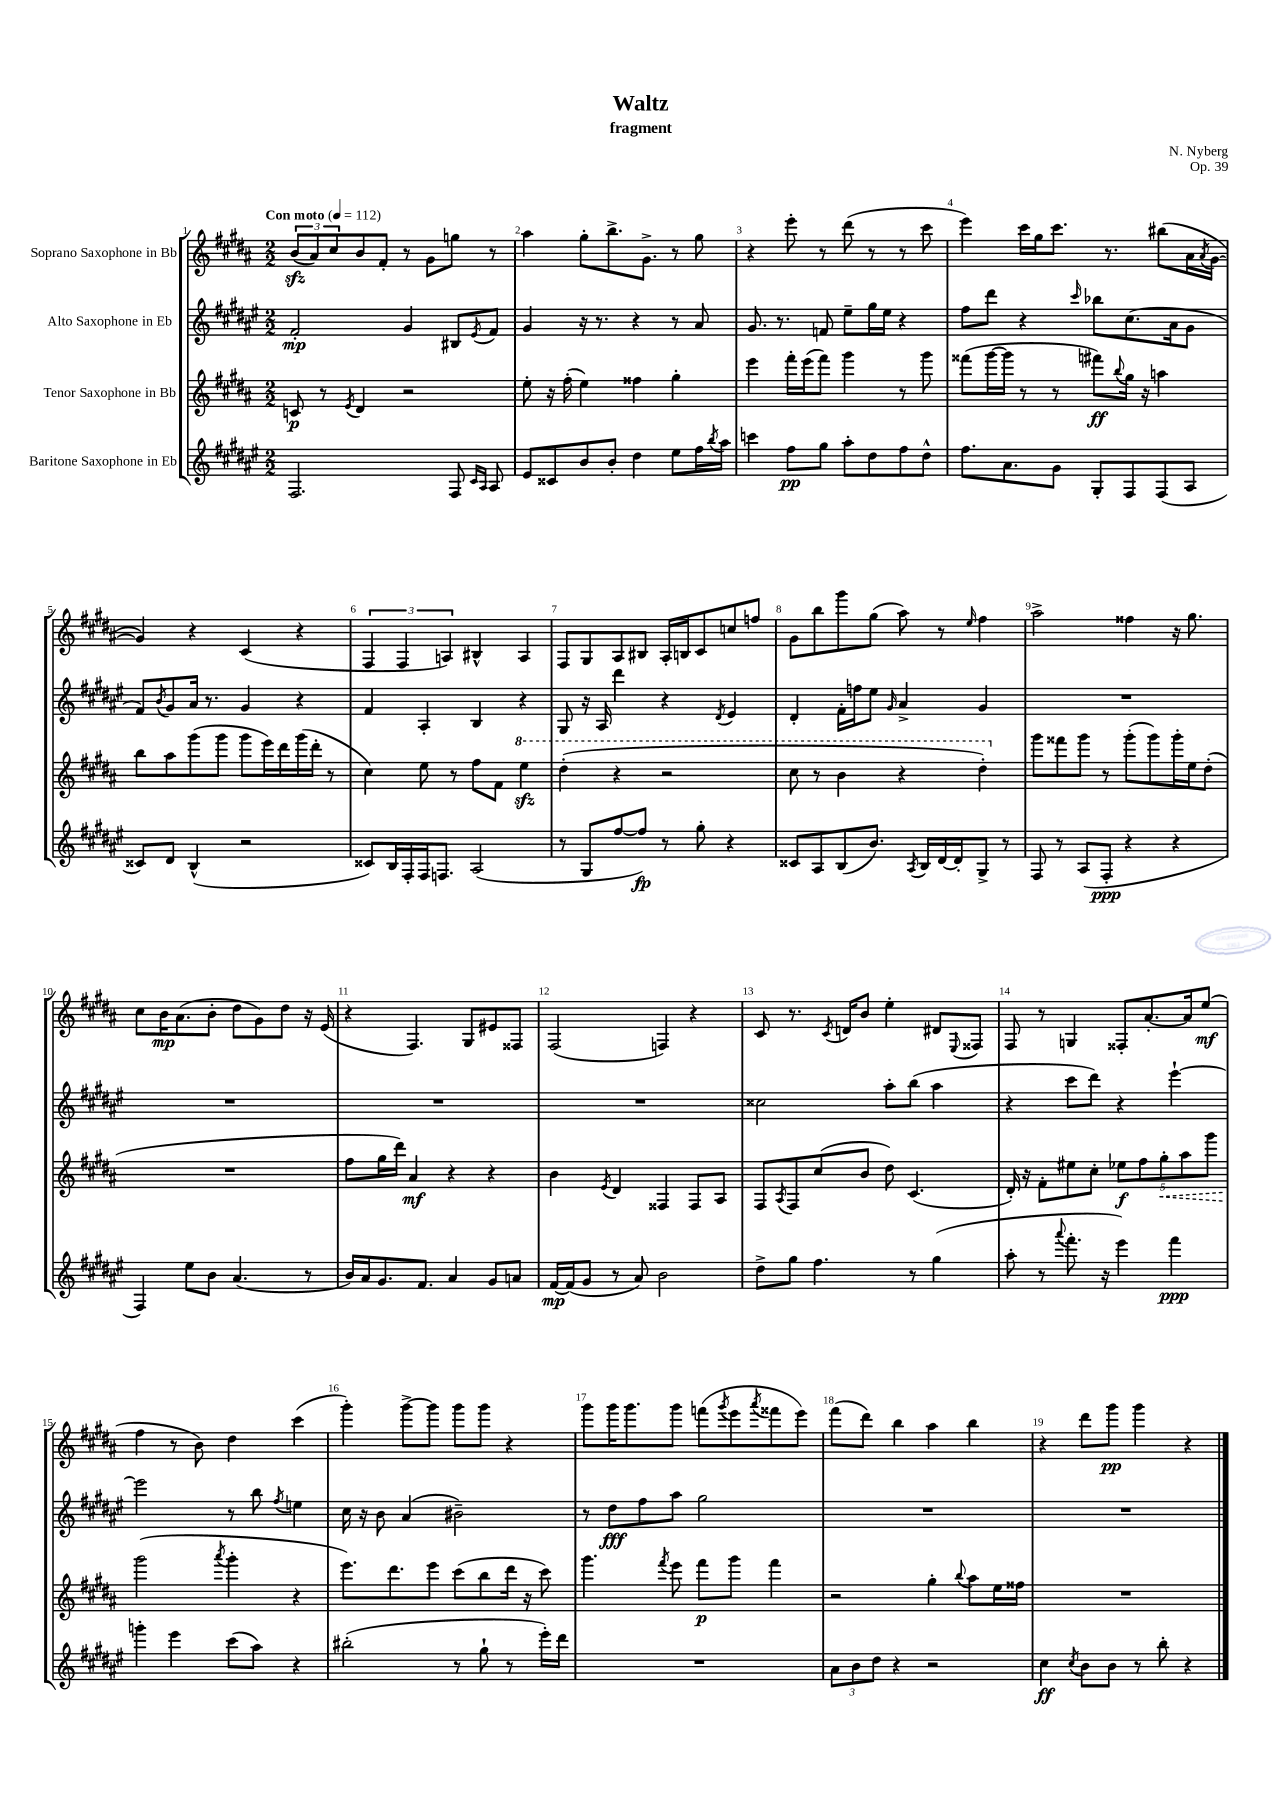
\header { title = "Waltz" composer = "N. Nyberg" subtitle = "fragment" opus = "Op. 39" }
<<
\new StaffGroup <<
\new Staff = "s0" \with { instrumentName = "Soprano Saxophone in Bb" } {
    \clef treble \key b \major \numericTimeSignature \time 2/2 \tempo "Con moto" 4 = 112
    \tuplet 3/2 { b'8\sfz( ais'8) cis''8 } b'8 fis'8-. r8 gis'8 g''8 r8 |
    ais''4 gis''8-. b''8.-> gis'8.-> r8 gis''8 |
    r4 e'''8-. r8 dis'''8( r8 r8 cis'''8 |
    e'''4) cis'''16 gis''16 cis'''8. r8. bis''8( ais'16 \acciaccatura { ais'8 } gis'16~ |
    gis'4) r4 cis'4( r4 |
    \tuplet 3/2 { fis4 fis4 a4) } bis4-^ a4 |
    fis8 gis8 ais8 bis8 ais16-. b16 cis'8 c''8 f''8 |
    gis'8 b''8 gis'''8 gis''8( ais''8) r8 \grace { e''16 } fis''4 |
    ais''2-> fisis''4 r16 gis''8. |
    cis''8 b'16\mp ais'8.( b'8-. dis''8 gis'8) dis''8 r16 e'16( |
    r4 fis4.) gis8 eis'8 fisis8 |
    fis2( f4) r4 |
    cis'8 r8. \acciaccatura { cis'8 } d'16 b'8 e''4-. dis'8 \appoggiatura { e8 } fisis8 |
    fis8 r8 g4 fisis8-. ais'8.~-. ais'16 e''8\mf( |
    fis''4 r8 b'8) dis''4 cis'''4( |
    gis'''4-.) gis'''8~-> gis'''8 gis'''8 gis'''8 r4 |
    gis'''8 gis'''16 gis'''8. gis'''8 f'''8( \acciaccatura { gis'''8 } e'''8 \acciaccatura { ais'''8 } fisis'''8 e'''8) |
    fis'''8( dis'''8) b''4 ais''4 b''4 |
    r4 dis'''8 gis'''8\pp gis'''4 r4 \bar "|." |
}
\new Staff = "s1" \with { instrumentName = "Alto Saxophone in Eb" } {
    \clef treble \key fis \major \numericTimeSignature \time 2/2
    fis'2-.\mp gis'4 bis8 \acciaccatura { eis'8 } fis'8 |
    gis'4 r16 r8. r4 r8 ais'8 |
    gis'8. r8. f'8 eis''8-- gis''16 eis''16 r4 |
    fis''8 dis'''8 r4 \grace { cis'''16 } bes''8 cis''8.( ais'16 gis'8 |
    fis'8) \acciaccatura { b'8 } gis'8 ais'16 r8. gis'4 r4 |
    fis'4 ais4-. b4 r4 |
    gis8 r16 ais16 dis'''4 r4 \acciaccatura { dis'8 } eis'4 |
    dis'4-. fis'16-. f''16 eis''8 \grace { gis'16 } ais'4-> gis'4 |
    R1 |
    R1 |
    R1 |
    R1 |
    cisis''2 ais''8-. b''8( ais''4 |
    r4 cis'''8 dis'''8) r4 eis'''4~-! |
    eis'''2 r8 b''8 \acciaccatura { fis''8 } e''4 |
    cis''16 r16 b'8 ais'4( bis'2--) |
    r8 dis''8\fff fis''8 ais''8 gis''2 |
    R1 |
    R1 \bar "|." |
}
\new Staff = "s2" \with { instrumentName = "Tenor Saxophone in Bb" } {
    \clef treble \key b \major \numericTimeSignature \time 2/2
    c'8\p r8 \acciaccatura { e'8 } dis'4 r2 |
    e''8-. r16 fis''16-.( e''4) fisis''4 gis''4-. |
    e'''4 fis'''16-. e'''16( fis'''8) gis'''4 r8 gis'''8 |
    fisis'''8( gis'''16~ gis'''16 r8 r8 fis'''8\ff) \appoggiatura { b''8 } gis''16 r16 a''4 |
    b''8 ais''8 gis'''8( gis'''8 gis'''8 e'''16) dis'''16 gis'''16( dis'''16-. r8 |
    cis''4) e''8 r8 fis''8 fis'8 \ottava #1 e'''4\sfz |
    dis'''4-.( r4 r2 |
    cis'''8 r8 b''4 r4 dis'''4-.) \ottava #0 |
    gis'''8 fisis'''8 gis'''8 r8 gis'''8-.( gis'''8) gis'''16-. e''16 dis''8-.( |
    R1 |
    fis''8 gis''16 dis'''16) ais'4\mf r4 r4 |
    b'4 \acciaccatura { e'8 } dis'4 fisis4 fisis8 ais8 |
    fis8 \acciaccatura { ais8 } fis8 cis''8( b'8 dis''8) cis'4.( |
    dis'16-.) r16 fis'8-. eis''8 cis''8-. \tuplet 5/4 { ees''8\f fis''8 \once \override Hairpin.style = #'dashed-line gis''8-.\< ais''8 gis'''8 } |
    gis'''2\!( \acciaccatura { ais'''8 } gis'''4-. r4 |
    e'''8.) dis'''8. e'''8 cis'''8( b''8 dis'''16 r16 cis'''8) |
    gis'''4. \acciaccatura { fis'''8 } e'''8 fis'''8\p gis'''8 fis'''4 |
    r2 gis''4-. \appoggiatura { b''8 } ais''8 e''16 fisis''16 |
    R1 \bar "|." |
}
\new Staff = "s3" \with { instrumentName = "Baritone Saxophone in Eb" } {
    \clef treble \key fis \major \numericTimeSignature \time 2/2
    fis2. fis8 \grace { cis'16 ais16 } ais8 |
    eis'8 cisis'8 b'8 b'8-. dis''4 eis''8 fis''16 \acciaccatura { b''8 } ais''16 |
    c'''4 fis''8\pp gis''8 ais''8-. dis''8 fis''8 dis''8-^ |
    fis''8. ais'8. gis'8 gis8-. fis8 fis8( ais8 |
    cisis'8) dis'8 b4-^( r2 |
    cisis'8) b16 fis16-. fis16 f8. ais2( |
    r8 gis8 fis''8~ fis''8\fp) r8 gis''8-. r4 |
    cisis'8 ais8 b8( b'8.) \acciaccatura { ais8 } b16 dis'16~ dis'16-. gis8-> r8 |
    fis8 r8 ais8( fis8-.\ppp r4 r4 |
    fis4) eis''8 b'8 ais'4.( r8 |
    b'16) ais'16 gis'8. fis'8. ais'4 gis'8 a'8 |
    fis'16~\mp fis'16( gis'8 r8 ais'8) b'2 |
    dis''8-> gis''8 fis''4. r8 gis''4( |
    ais''8-. r8 \appoggiatura { ais'''8 } fis'''8.-. r16 eis'''4) fis'''4\ppp |
    g'''4-. eis'''4 cis'''8( ais''8) r4 |
    bis''2-.( r8 gis''8-! r8 eis'''16-.) dis'''16 |
    R1 |
    \tuplet 3/2 { ais'8 b'8 dis''8 } r4 r2 |
    cis''4\ff \acciaccatura { cis''8 } b'8 b'8 r8 b''8-. r4 \bar "|." |
}
>>
>>
\layout { \context { \Score \override BarNumber.break-visibility = ##(#f #t #t) barNumberVisibility = #all-bar-numbers-visible } }
